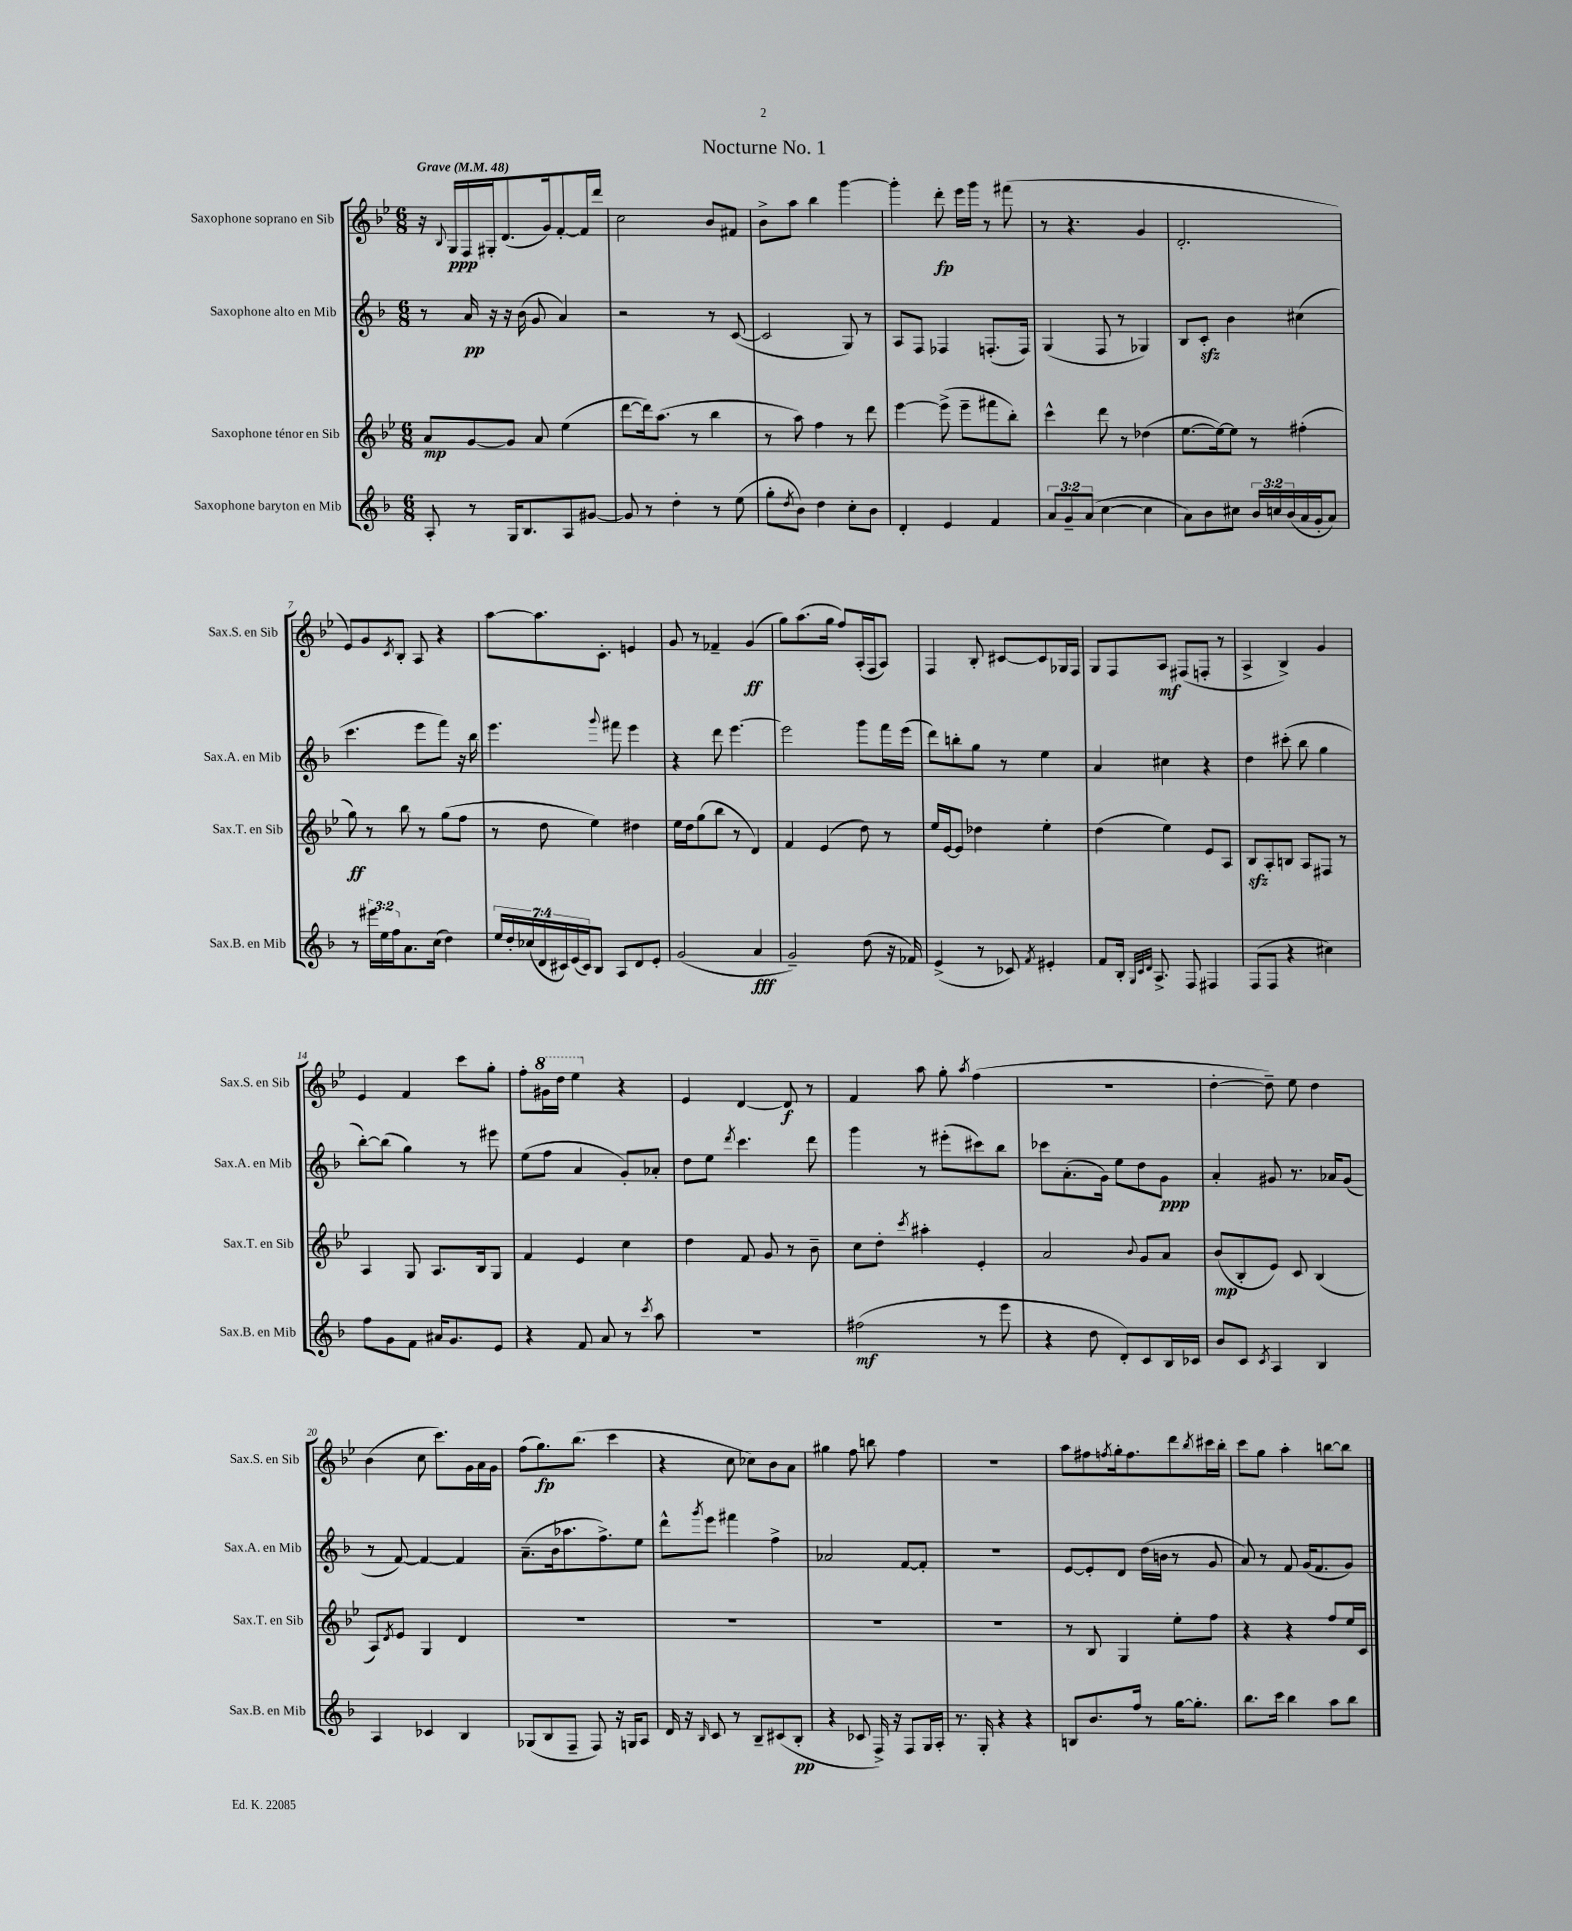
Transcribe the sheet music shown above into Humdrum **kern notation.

**kern	**dynam	**kern	**dynam	**kern	**dynam	**kern	**dynam
*part4	*part4	*part3	*part3	*part2	*part2	*part1	*part1
*staff4	*staff4	*staff3	*staff3	*staff2	*staff2	*staff1	*staff1
*I"Saxophone baryton en Mib	*	*I"Saxophone ténor en Sib	*	*I"Saxophone alto en Mib	*	*I"Saxophone soprano en Sib	*
*I'Sax.B. en Mib	*	*I'Sax.T. en Sib	*	*I'Sax.A. en Mib	*	*I'Sax.S. en Sib	*
*clefG2	*	*clefG2	*	*clefG2	*	*clefG2	*
*k[b-]	*	*k[b-e-]	*	*k[b-]	*	*k[b-e-]	*
*M6/8	*	*M6/8	*	*M6/8	*	*M6/8	*
*MM48	*	*MM48	*	*MM48	*	*MM48	*
=1	=1	=1	=1	=1	=1	=1	=1
!	!	!	!	!	!	!LO:TX:a:B:t=Grave	!
8A'/	.	8a/L	mp	8r	.	16r	.
.	.	.	.	.	.	8qqB-/	.
.	.	.	.	.	.	16G/LL	ppp
8r	.	[8g/	.	16a/	pp	16F/	.
.	.	.	.	16r	.	16G#X'/J	.
16G/KL	.	8g/J]	.	16r	.	(8.d/	.
8.B-/	.	.	.	(16b-\	.	.	.
.	.	8a/	.	8g/	.	.	.
.	.	.	.	.	.	16g/k)	.
8A/	.	(4ee-\	.	4a/)	.	[8f'/	.
[8g#X/J	.	.	.	.	.	16f/L]	.
.	.	.	.	.	.	16ddd/JJ	.
=2	=2	=2	=2	=2	=2	=2	=2
8g#/]	.	[8ddd\L	.	2r	.	2cc\	.
8r	.	16ddd\k])	.	.	.	.	.
.	.	(8.aa\J	.	.	.	.	.
4dd'\	.	.	.	.	.	.	.
.	.	8r	.	.	.	.	.
8r	.	4bb-\	.	8r	.	8b-/L	.
(8ee\	.	.	.	([8c/	.	8f#X/J	.
=3	=3	=3	=3	=3	=3	=3	=3
8gg'\L	.	8r	.	2c/]	.	8b-^\L	.
8qdd/	.	.	.	.	.	.	.
8b-\J)	.	8aa\)	.	.	.	8aa\J	.
4dd\	.	4ff\	.	.	.	4bb-\	.
8cc'\L	.	8r	.	8G/)	.	[4ggg\	.
8b-\J	.	8ddd\	.	8r	.	.	.
=4	=4	=4	=4	=4	=4	=4	=4
4d'/	.	[4eee-\	.	8A/L	.	4ggg'\]	.
.	.	.	.	8F/J	.	.	.
4e/	.	(8eee-^\]	.	4F-X/	.	8ddd'\	fp
.	.	8eee-~\L	.	.	.	16eee-\LL	.
.	.	.	.	.	.	16ggg\JJ	.
4f/	.	8fff#X\	.	(8.Fn'/L	.	8r	.
.	.	8bb-'\J)	.	.	.	(8fff#X\	.
.	.	.	.	16F/Jk)	.	.	.
=5	=5	=5	=5	=5	=5	=5	=5
12a/L	.	4ccc^^\	.	(4G/	.	8r	.
12g~/	.	.	.	.	.	.	.
.	.	.	.	.	.	4.r	.
(12a/J	.	.	.	.	.	.	.
[4cc\	.	8ddd\	.	8F/	.	.	.
.	.	8r	.	8r	.	.	.
4cc\]	.	(4dd-X\	.	4G-X/)	.	4g/	.
=6	=6	=6	=6	=6	=6	=6	=6
8a\L)	.	[8.ee-\L	.	8B-/L	.	2.d'/	.
8b-\	.	.	.	8czz'/J	.	.	.
.	.	16ee-\k_)	.	.	.	.	.
8cc#X\J	.	8ee-\J]	.	4b-\	.	.	.
24b-/LL	.	8r	.	.	.	.	.
24ccn/	.	.	.	.	.	.	.
(24b-/	.	.	.	.	.	.	.
16a/	.	(4ff#X'\	.	(4cc#X\	.	.	.
16g'/J	.	.	.	.	.	.	.
8a/J)	.	.	.	.	.	.	.
!!LO:LB:g=z
=7	=7	=7	=7	=7	=7	=7	=7
8r	.	8gg\)	ff	4.ccc\	.	8e-/L)	.
24eee#X\LL	.	8r	.	.	.	8g/	.
24ee\	.	.	.	.	.	.	.
24ff\J	.	.	.	.	.	.	.
.	.	.	.	.	.	8qc/	.
8.a\	.	8bb-\	.	.	.	8B-'/J	.
.	.	8r	.	8eee\L	.	8A/	.
(16cc\Jk	.	.	.	.	.	.	.
4dd\)	.	(8gg\L	.	8fff\J)	.	4r	.
.	.	8ff\J	.	16r	.	.	.
.	.	.	.	16bb-\	.	.	.
=8	=8	=8	=8	=8	=8	=8	=8
28ee/LL	.	8r	.	4.eee\	.	[8aa\L	.
28dd'/	.	.	.	.	.	.	.
(28cc-X/	.	.	.	.	.	.	.
28d/	.	.	.	.	.	.	.
.	.	8dd\	.	.	.	8.aa\]	.
28c#X/)	.	.	.	.	.	.	.
(28e/	.	.	.	.	.	.	.
28c#/J)	.	.	.	.	.	.	.
8B-/J	.	4ee-\)	.	.	.	.	.
.	.	.	.	.	.	8.c'\J	.
.	.	.	.	8qqggg/	.	.	.
8A/L	.	.	.	8fff#X\	.	.	.
8d/	.	4dd#X\	.	4eee\	.	4en/	.
8e'/J	.	.	.	.	.	.	.
=9	=9	=9	=9	=9	=9	=9	=9
(2g/	.	16ee-\LL	.	4r	.	8g/	.
.	.	16dd\J	.	.	.	.	.
.	.	(8gg\	.	.	.	8r	.
.	.	8bb-\J	.	8ddd\	.	4f-X~/	.
.	.	8r	.	[4.eee\	.	.	.
4a/	fff	4d/)	.	.	.	(4g/	ff
=10	=10	=10	=10	=10	=10	=10	=10
2g~/)	.	4f/	.	2eee\]	.	8gg\L)	.
.	.	.	.	.	.	(8.aa\	.
.	.	(4e-/	.	.	.	.	.
.	.	.	.	.	.	16gg\Jk	.
.	.	.	.	.	.	8ff/L)	.
(8dd\	.	8dd\)	.	8ggg\L	.	(16A'/L	.
.	.	.	.	.	.	16F/J	.
16r	.	8r	.	16fff\L	.	8A/J)	.
16f-X/)	.	.	.	(16eee\JJ	.	.	.
=11	=11	=11	=11	=11	=11	=11	=11
(4e^/	.	16ee-/LL	.	8ddd\L)	.	4F/	.
.	.	[16e-/J	.	.	.	.	.
.	.	8e-/J]	.	8bbn'\	.	.	.
8r	.	4dd-X\	.	8gg\J	.	8B-'/	.
8c-X/)	.	.	.	8r	.	[8c#X/L	.
8qf/	.	.	.	.	.	.	.
4e#X'/	.	4ee-'\	.	4ee\	.	8c#/]	.
.	.	.	.	.	.	16G-X/L	.
.	.	.	.	.	.	16F/JJ	.
=12	=12	=12	=12	=12	=12	=12	=12
8f/L	.	(4dd\	.	4a/	.	8G/L	.
16B-'/Jk	.	.	.	.	.	8F/	.
32qqG/LLL	.	.	.	.	.	.	.
32qqc/	.	.	.	.	.	.	.
32qqd/JJJ	.	.	.	.	.	.	.
8.A^/	.	.	.	.	.	.	.
.	.	4ee-\)	.	4cc#X\	.	8A/J	mf
8F/	.	.	.	.	.	(8F#X/L	.
4F#X/	.	8e-/L	.	4r	.	8Fn'/J	.
.	.	8A/J	.	.	.	8r	.
=13	=13	=13	=13	=13	=13	=13	=13
(8F/L	.	8B-zz/L	.	4dd\	.	4A^/	.
8F/J	.	8A'/	.	.	.	.	.
4r	.	8Bn/J	.	(8ccc#X'\	.	4B-^/)	.
.	.	8A/L	.	8bb-\	.	.	.
4cc#X\)	.	8F#X/J	.	4gg\	.	4g/	.
.	.	8r	.	.	.	.	.
!!LO:LB:g=z
=14	=14	=14	=14	=14	=14	=14	=14
8ff\L	.	4A/	.	[8bb-'\L)	.	4e-/	.
8g\	.	.	.	(8bb-\J]	.	.	.
8f\J	.	8G/	.	4gg\)	.	4f/	.
16a#X/KL	.	8.A/L	.	.	.	.	.
8.g/	.	.	.	.	.	.	.
.	.	.	.	8r	.	8ccc\L	.
.	.	16B-/k	.	.	.	.	.
8e/J	.	8G/J	.	8eee#X\	.	8gg'\J	.
=15	=15	=15	=15	=15	=15	=15	=15
4r	.	4f/	.	(8ee\L	.	8ff'\L	.
*	*	*	*	*	*	*8va	*
.	.	.	.	8ff\J	.	16gg#X\L	.
.	.	.	.	.	.	16ddd\JJ	.
8f/	.	4e-/	.	4a/	.	4eee-\	.
8a/	.	.	.	.	.	.	.
*	*	*	*	*	*	*X8va	*
8r	.	4cc\	.	8g'/L)	.	4r	.
8qccc/	.	.	.	.	.	.	.
8aa\	.	.	.	8a-X'/J	.	.	.
=16	=16	=16	=16	=16	=16	=16	=16
2.r	.	4dd\	.	8dd\L	.	4e-/	.
.	.	.	.	8ee\J	.	.	.
.	.	.	.	8qddd/	.	.	.
.	.	8f/	.	4.ccc\	.	[4d/	.
.	.	8g/	.	.	.	.	.
.	.	8r	.	.	.	8d/]	f
.	.	8b-~\	.	8ddd\	.	8r	.
=17	=17	=17	=17	=17	=17	=17	=17
(2ff#X\	mf	8cc\L	.	4ggg\	.	4f/	.
.	.	8dd'\J	.	.	.	.	.
.	.	8qccc/	.	.	.	.	.
.	.	4aa#X'\	.	8r	.	8aa\	.
.	.	.	.	(8eee#X'\L	.	8gg'\	.
.	.	.	.	.	.	8qaa/	.
8r	.	4e-'/	.	8ccc#X\)	.	(4ff\	.
8eee\	.	.	.	8bb-\J	.	.	.
=18	=18	=18	=18	=18	=18	=18	=18
4r	.	2a/	.	8ccc-X\L	.	2.r	.
.	.	.	.	(8.a'\	.	.	.
8dd\	.	.	.	.	.	.	.
.	.	.	.	16g\Jk)	.	.	.
8d'/L)	.	.	.	8ee\L	.	.	.
.	.	8qqb-/	.	.	.	.	.
8c/	.	8g/L	.	8dd\	.	.	.
16B-/L	.	8a/J	.	8g\J	ppp	.	.
16c-X/JJ	.	.	.	.	.	.	.
=19	=19	=19	=19	=19	=19	=19	=19
8b-/L	.	(8b-/L	mp	4a'/	.	[4dd'\	.
8c/J	.	8B-'/	.	.	.	.	.
8qc/	.	.	.	.	.	.	.
4A/	.	8e-/J)	.	8g#X/	.	8dd~\])	.
.	.	8c/	.	8.r	.	8ee-\	.
4B-/	.	(4B-/	.	.	.	4dd\	.
.	.	.	.	16a-X/KL	.	.	.
.	.	.	.	(8g#/J	.	.	.
!!LO:LB:g=z
=20	=20	=20	=20	=20	=20	=20	=20
4A/	.	8A/L)	.	8r	.	(4b-\	.
.	.	8qd/	.	.	.	.	.
.	.	8e-/J	.	[8f/)	.	.	.
4c-X/	.	4G/	.	4f/_	.	8cc\	.
.	.	.	.	.	.	8.ccc\L)	.
4B-/	.	4d/	.	4f/]	.	.	.
.	.	.	.	.	.	16g\L	.
.	.	.	.	.	.	16a\	.
.	.	.	.	.	.	16g\JJ	.
=21	=21	=21	=21	=21	=21	=21	=21
(8G-X/L	.	2.r	.	(8.a~\L	.	(8ff\L	.
8B-/	.	.	.	.	.	8.gg\)	fp
.	.	.	.	16b-\k	.	.	.
8F~/J	.	.	.	8.aa-X\	.	.	.
.	.	.	.	.	.	(8.bb-\J	.
8F/)	.	.	.	.	.	.	.
.	.	.	.	8.ff^\)	.	.	.
16r	.	.	.	.	.	4ccc\	.
16Gn/KL	.	.	.	.	.	.	.
8A/J	.	.	.	8ee\J	.	.	.
=22	=22	=22	=22	=22	=22	=22	=22
16d/	.	2.r	.	8ddd^^\L	.	4r	.
16r	.	.	.	.	.	.	.
16qqB-/	.	.	.	8qggg/	.	.	.
8c/	.	.	.	8eee\J	.	.	.
8r	.	.	.	4fff#X\	.	8cc\	.
8B-~/L	.	.	.	.	.	8cc-X\L)	.
(8c#X/	.	.	.	4ff^\	.	8b-\	.
8B-'/J	pp	.	.	.	.	8a\J	.
=23	=23	=23	=23	=23	=23	=23	=23
4r	.	2.r	.	2a-X/	.	4gg#X\	.
8c-X/	.	.	.	.	.	8ff\	.
16F^/)	.	.	.	.	.	8bbn\	.
16r	.	.	.	.	.	.	.
8F/L	.	.	.	[8f/L	.	4ff\	.
16G/L	.	.	.	8f'/J]	.	.	.
16A'/JJ	.	.	.	.	.	.	.
=24	=24	=24	=24	=24	=24	=24	=24
8.r	.	2.r	.	2.r	.	2.r	.
16G'/	.	.	.	.	.	.	.
4r	.	.	.	.	.	.	.
4r	.	.	.	.	.	.	.
=25	=25	=25	=25	=25	=25	=25	=25
8Bn/L	.	8r	.	[8e/L	.	8aa\L	.
8.b-/	.	8B-/	.	8e'/]	.	8ff#X\	.
.	.	.	.	.	.	8qffn/	.
.	.	4G/	.	8d/J	.	16gg'\k	.
16ff/Jk	.	.	.	.	.	8.ff\	.
8r	.	.	.	(16dd\LL	.	.	.
.	.	.	.	16bn\JJ	.	.	.
[16gg\KL	.	8ee-'\L	.	8r	.	8ddd\	.
8.gg'\J]	.	.	.	.	.	.	.
.	.	.	.	.	.	8qbb-/	.
.	.	8ff\J	.	8g/	.	16ccc#X\L	.
.	.	.	.	.	.	16bb-'\JJ	.
=26	=26	=26	=26	=26	=26	=26	=26
8.bb-\L	.	4r	.	8a/)	.	8ccc\L	.
.	.	.	.	8r	.	8gg\J	.
16ccc\Jk	.	.	.	.	.	.	.
4bb-\	.	4r	.	8f/	.	4aa'\	.
.	.	.	.	(16g/KL	.	.	.
.	.	.	.	8.f/	.	.	.
8aa\L	.	8ff/L	.	.	.	[8bbn\L	.
8bb-\J	.	16ee-/L	.	8g/J)	.	8bb\J]	.
.	.	16c/JJ	.	.	.	.	.
==	==	==	==	==	==	==	==
*-	*-	*-	*-	*-	*-	*-	*-
